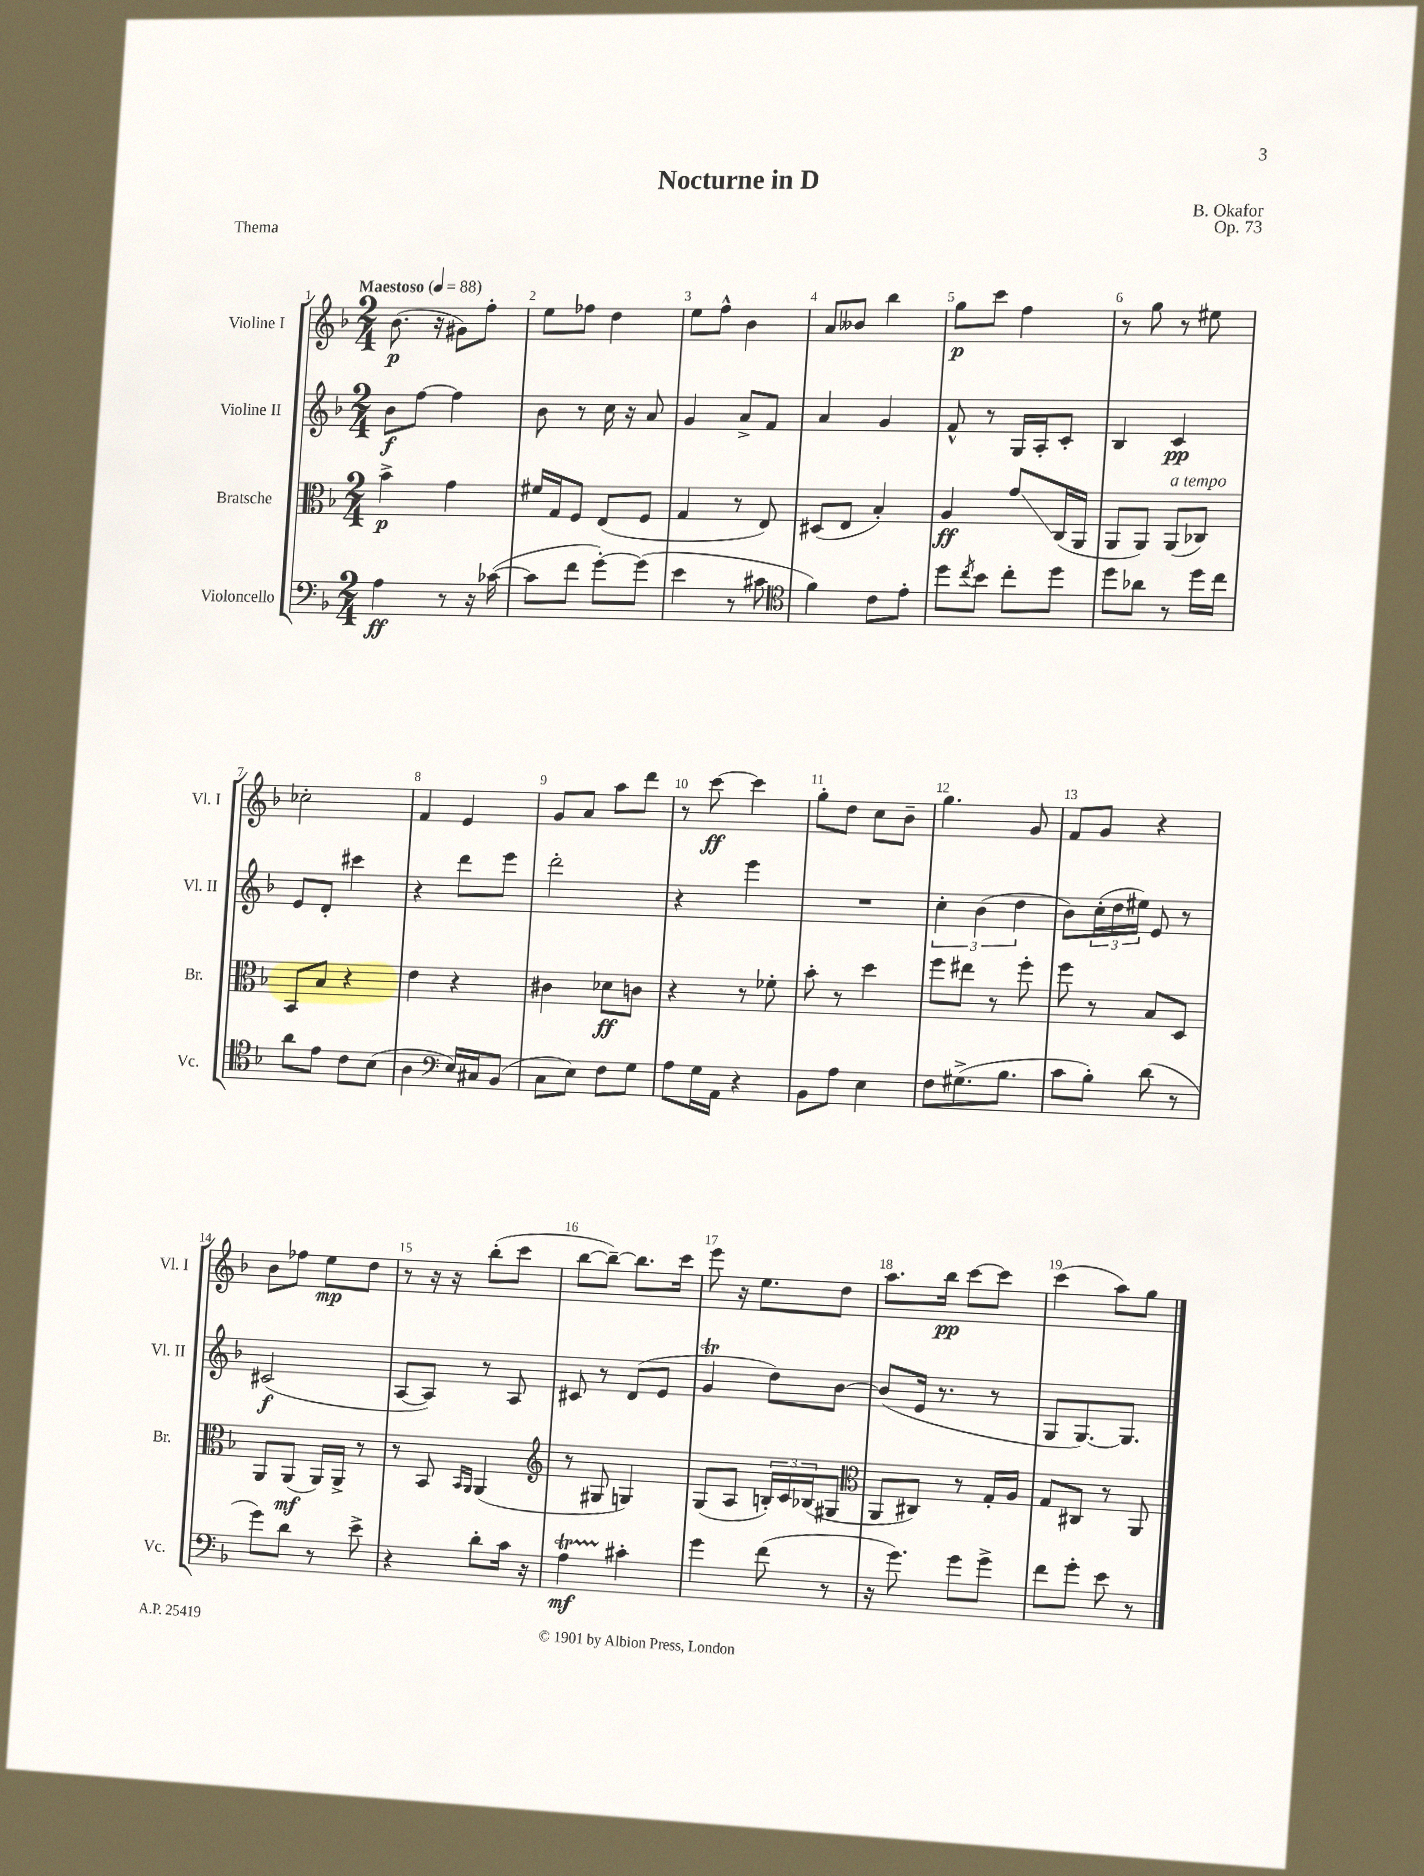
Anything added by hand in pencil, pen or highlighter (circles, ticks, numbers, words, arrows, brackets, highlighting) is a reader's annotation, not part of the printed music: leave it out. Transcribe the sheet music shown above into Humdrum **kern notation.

**kern	**kern	**kern	**kern
*staff4	*staff3	*staff2	*staff1
*clefF4	*clefC3	*clefG2	*clefG2
*k[b-]	*k[b-]	*k[b-]	*k[b-]
*M2/4	*M2/4	*M2/4	*M2/4
*MM88	*MM88	*MM88	*MM88
4A\	4b-^\	8b-\L	(8.b-\
.	.	[8ff\J	.
.	.	.	16r
8r	4g\	4ff\]	8g#\L)
16r	.	.	8ff'\J
([16c-\	.	.	.
=	=	=	=
8c-\]L	16f#/LL	8b-\	8ee\L
.	16G/J	.	.
8f\J	8F/J	8r	8ff-\J
[8g'\L)	(8E/L	16cc\	4dd\
.	.	16r	.
(8g\]J	8F/J	8a/	.
=	=	=	=
4e\	4G/	4g/	8ee\L
.	.	.	8ff^^\J
8r	8r	8a^/L	4b-\
8c#\	8E/)	8f/J	.
=	=	=	=
*clefC4	*	*	*
4f\)	(8D#/L	4a/	8a/L
.	8E/J	.	8b--/J
8c\L	4B-'/)	4g/	4bb-\
8e'\J	.	.	.
=	=	=	=
8dd\L	4A/	8f^^/	8gg\L
8qcc/	.	.	.
8b-\J	.	8r	8ccc\J
8cc'\L	8g/L	16G/LL	4ff\
.	.	16A'/J	.
8dd\J	(16C/L	8c'/J	.
.	16AA/JJ	.	.
=	=	=	=
8dd\L	8AA/L	4B-/	8r
8a-\J	8AA/J)	.	8gg\
8r	(8AA/L	4c/	8r
16dd\LL	8C-/J)	.	8ee#\
16cc\JJ	.	.	.
=	=	=	=
8a\L	8BB-/L	8e/L	2cc-'\
8e\J	8B-/J	8d'/J	.
8c\L	4r	4ccc#\	.
(8B-\J	.	.	.
=	=	=	=
4A\	4e\	4r	4f/
*clefF4	*	*	*
16E/LL)	4r	8ddd\L	4e/
16C#/J	.	.	.
(8BB-/J	.	8eee\J	.
=	=	=	=
8C\L	4c#\	2ddd'\	8g/L
8E\J)	.	.	8a/J
8F\L	8d-\L	.	8aa\L
8G\J	8c\J	.	8ddd\J
=	=	=	=
8A\L	4r	4r	8r
16G\L	.	.	[8ccc\
16AA\JJ	.	.	.
4r	8r	4eee\	4ccc\]
.	8f-'\	.	.
=	=	=	=
8BB-\L	8b-'\	2r	8gg'\L
8A\J	8r	.	8dd\J
4E\	4dd\	.	8cc\L
.	.	.	8b-~\J
=	=	=	=
8F\L	8ff\L	6cc'\	4.gg\
(8.G#^\	8ee#\J	.	.
.	.	(6b-\	.
.	8r	.	.
8.B-\J	.	.	.
.	.	6dd\	.
.	8ff'\	.	8g/
=	=	=	=
8c\L	8ff\	8b-\L)	8f/L
8B-'\J)	8r	(24cc'\L	8g/J
.	.	24dd\	.
.	.	24ee#\JJ)	.
(8d\	8B-/L	8e/	4r
8r	8D/J	8r	.
=	=	=	=
8g\L)	8AA/L	(2c#/	8b-\L
8d\J	(8AA/J	.	8ff-\J
8r	16AA/LL)	.	8ee\L
.	16AA^/JJ	.	.
8e^\	8r	.	8dd\J
=	=	=	=
4r	8r	[8A/L	8r
.	8BB-/	8A/]J)	16r
.	.	.	16r
.	16qqBB-/LL	.	.
.	16qqAA/JJ	.	.
8d'\L	(4AA/	8r	(8bb-'\L
16c\Jk	.	8A/	8ccc\J
16r	.	.	.
=	=	=	=
*	*clefG2	*	*
4A\	8r	8c#/	[8bb-\L
.	8G#/	8r	8bb-~\_J)
4c#'\	4G/)	(8d/L	8.bb-\]L
.	.	8e/J	.
.	.	.	16ccc\Jk
=	=	=	=
4g\	(8G/L	4g/	8eee\
.	8A/J	.	16r
.	.	.	8.ee\L
(8f\	24B'/LL)	8dd\L)	.
.	24c/	.	.
.	(24B-/J	.	.
8r	8G#/J	[8b-\J	8dd\J
=	=	=	=
*	*clefC3	*	*
16r	8AA/L	(8b-/]L	8.aa\L
8.g\)	.	.	.
.	8C#/J)	16e/Jk	.
.	.	8.r	16bb-\Jk
8g\L	8r	.	[8ccc\L
8g^\J	16G'/LL	8r	8ccc\]J
.	16A/JJ	.	.
=	=	=	=
8f\L	8G/L	8G/L	(4ccc\
8g'\J	8C#/J	[8.G/)	.
8e\	8r	.	8aa\L)
.	.	8.G/]J	.
8r	8AA/	.	8gg\J
==	==	==	==
*-	*-	*-	*-
